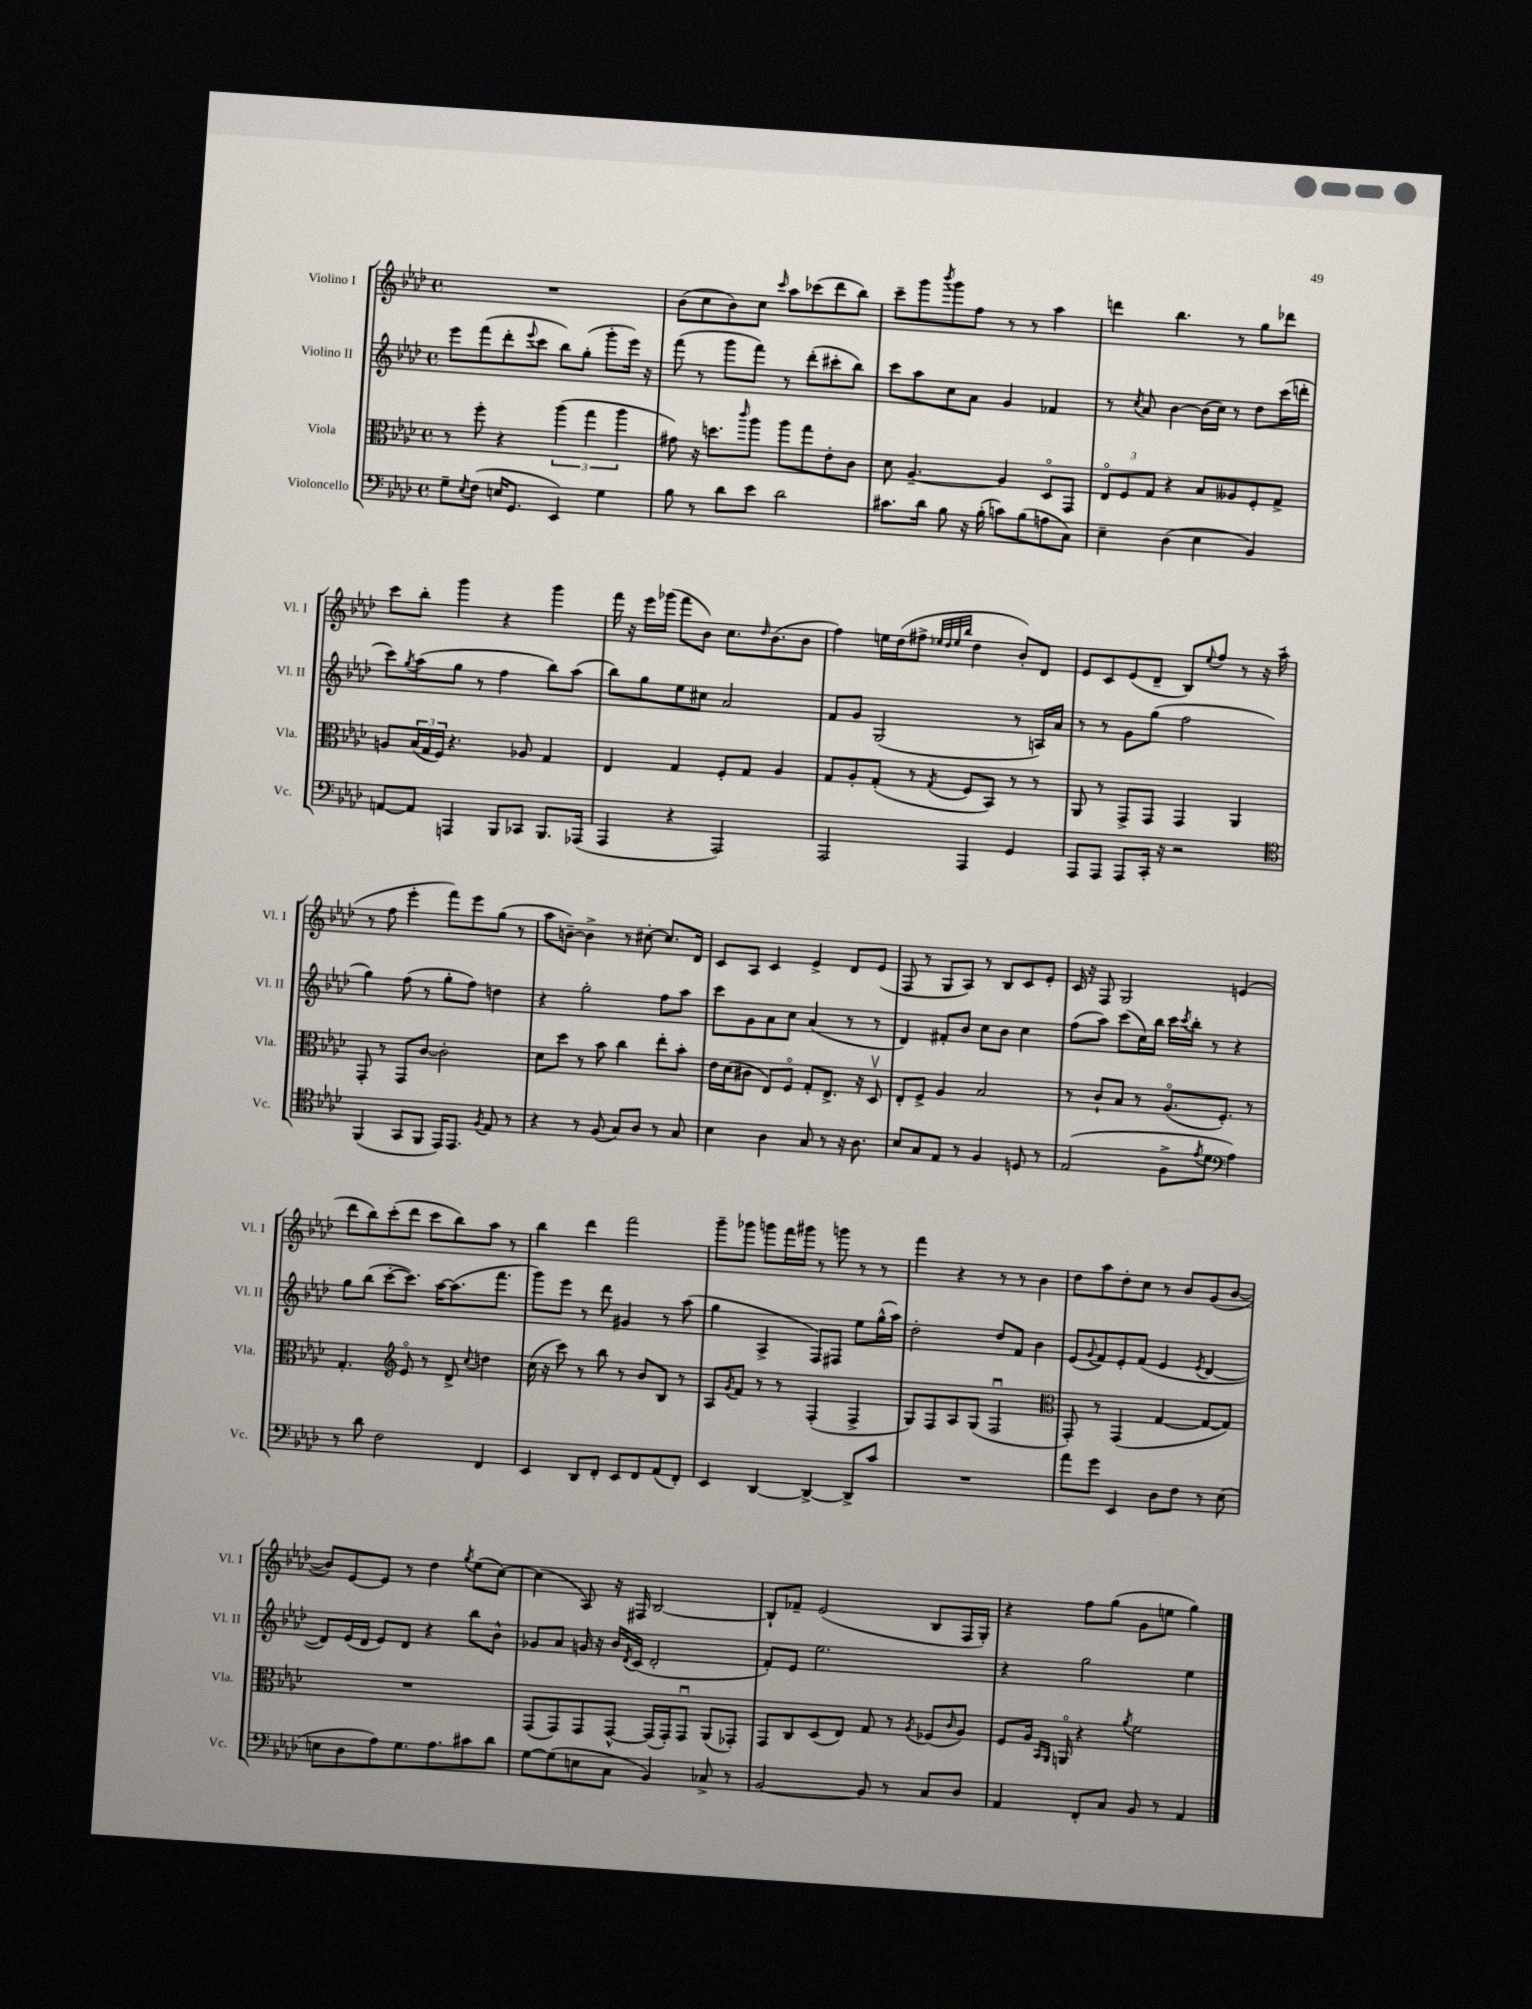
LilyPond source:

<<
\new StaffGroup <<
\new Staff = "s0" \with { instrumentName = "Violino I" shortInstrumentName = "Vl. I" } {
    \clef treble \key aes \major \defaultTimeSignature \time 4/4
    R1 |
    bes'8( c''8 bes'8) c''8 \grace { c'''16 } aes''8 ces'''8( des'''8 bes''8) |
    c'''8-- g'''8 \acciaccatura { bes'''8 } g'''8 f''8 r8 r8 aes''4 |
    d'''4 bes''4. r8 g''8 des'''8 |
    c'''8 bes''8-. g'''4 r4 g'''4 |
    f'''16 r16 ees'''16 ges'''16( f'''8 bes'8) c''8. \grace { des''16 } bes'8.( bes'8 |
    f''4) e''16 des''16( fis''8-> \grace { ees''32 des''32 ees''32 bes''32 } des''4 bes'8-.) des'8 |
    ees'8 c'8 ees'8( des'8-- bes8) \appoggiatura { ees''8 } f''8 r8 r16 aes''16-.( |
    r8 f''8 ees'''4-. f'''8) ees'''8 g''8( r8 |
    aes''8 b'8~--) b'4-> r8 cis''8~-. cis''8. des'16 |
    c'8 aes8 c'4 ees'4-> des'8 ees'8( |
    f8 r8 g8 aes8) r8 bes8 c'8 ees'8-. |
    c'16 r16 f8 g2 e'4( |
    des'''8 bes''8) c'''8-.( des'''8 c'''8 bes''8) aes''8 r8 |
    bes''4 des'''4 f'''2 |
    g'''8-- ges'''8 g'''8 f'''16 gis'''16 r8 g'''8 r8 r8 |
    f'''4 r4 r8 r8 bes'4 |
    des''8 aes''8 des''8-. c''8 r8 bes'8 g'8( bes'8~ |
    bes'8) ees'8~ ees'8 r8 des''4 \acciaccatura { g''8 } ees''8( c''8~) |
    c''4( aes8) r16 fis16 bes2~ |
    bes8-! fes'8-- ees'2( bes8 f16 g16-.) |
    r4 f''8 g''8( g'8 e''8 g''4) \bar "|." |
}
\new Staff = "s1" \with { instrumentName = "Violino II" shortInstrumentName = "Vl. II" } {
    \clef treble \key aes \major \defaultTimeSignature \time 4/4
    ees'''8 f'''8( des'''8-. \appoggiatura { ees'''8 } c'''8 bes''8) g''8-.( g'''8-. ees'''16) r16 |
    f'''8( r8 g'''8 f'''8) r8 des'''8-.( cis'''8-. bes''8) |
    c'''8 aes''8 c''8 aes'8 g'4 fes'4 |
    r8 \acciaccatura { c''8 } aes'8 bes'4~ bes'16( c''16) r8 des''8 c'''16( d'''16-. |
    c'''8) \acciaccatura { g''8 } aes''8( g''8 r8 f''4 bes''8) aes''8( |
    bes''8) g''8 ees''8 cis''8 aes'2 |
    f'8 g'8 g2( r8 a16) aes'16 |
    r8 r8 g'8 g''8( f''2 |
    g''4) f''8( r8 g''8-. f''8) d''4 |
    r4 g''2-. f''8 aes''8 |
    c'''8 g'8 aes'8 c''8 aes'4( r8 r8 |
    des'4) fis'8-. bes'8 c''8 bes'8 c''4 |
    f''8( aes''8) c'''8( c''16) bes''16 c'''16 \acciaccatura { c'''8 } bes''16-. r8 r4 |
    g''8 bes''8( c'''8~-. c'''8.) aes''16~ aes''8.( f'''8. |
    g'''8) ees'''8 r8 des'''8 gis'4 r8 aes''8( |
    g''4 aes4-> f8) fis8 ees''8 g''16-^( aes''16) |
    des''2-. des''8 f'8 bes'4 |
    ees'8( \appoggiatura { g'8 } f'8) ees'8-. f'8( ees'4 \acciaccatura { ees'8 } des'4~ |
    des'8) ees'16( des'16 ees'8) des'8 r4 bes''8 bes'8-^ |
    ges'8 aes'8 g'16 r16 bes'16 \acciaccatura { des'8 } c'16( des'2-. |
    f'8-.) ees'8 ees''2. |
    r4 g''2 ees''4 \bar "|." |
}
\new Staff = "s2" \with { instrumentName = "Viola" shortInstrumentName = "Vla." } {
    \clef alto \key aes \major \defaultTimeSignature \time 4/4
    r8 f''8-. r4 \tuplet 3/2 { aes''4( g''4 aes''4 } |
    gis'8) r16 d''8. \grace { c'''16 } aes''8 aes''8 g''8 ees'8-. c'8 |
    des'8 aes4.~-- aes4 des8\flageolet g,8 |
    \tuplet 3/2 { ees8\flageolet f8 g8 } r4 bes8 aeses8 f8-. g8-> |
    a8 \tuplet 3/2 { bes16( g16 f16) } r4. aes8 g4 |
    ees4 g4 f8-. g8 aes4 |
    g8 aes8-. g8-.( r8 \acciaccatura { g8 } f8 bes,8) r8 r8 |
    aes,8 r8 g,8-> g,8 g,4 aes,4 |
    g,8-. r8 g,8 c'8~ c'2-. |
    des'8 des''8 r8 bes'8 c''4 ees''8-. bes'8-. |
    ees'16 des'16( cis'8 ees8) f8\flageolet g8-. ees8.-> r16 des8\upbow |
    ees8-. f8-> aes4 bes2 |
    r8 c'8-! bes8 r8 aes8.\flageolet( f8.-.) r8 |
    g4.-. \clef treble ees'8\flageolet r8 des'8-> \appoggiatura { c''8 } d''4 |
    c''16( r16 c'''8) r8 bes''8 r8 bes'8 bes8 r8 |
    aes8 \acciaccatura { g'8 } f'8 r8 r8 f4-.( f4-> |
    g8) f8 aes8 g8( f2\downbow |
    \clef alto g,8-.) r8 g,4( g4~ g8~ g8) |
    R1 |
    g,8( g,8) g,8 g,8~-^ g,16( g,16-.) g,8\downbow aes,8( ges,8-.) |
    g,8 c8 des8( ees8) g8 r8 \acciaccatura { aes8 } fes8( \grace { c'16 } aes8) |
    f8 aes16 \grace { bes,16 aes,16 } a,16\flageolet r4 \acciaccatura { aes'8 } f'2 \bar "|." |
}
\new Staff = "s3" \with { instrumentName = "Violoncello" shortInstrumentName = "Vc." } {
    \clef bass \key aes \major \defaultTimeSignature \time 4/4
    g8-- \acciaccatura { ees8 } f8( e16 g,8. ees,4) g4 |
    bes8 r8 des'8 ees'8 des'2 |
    cis'8. des'16 bes8 r16 bes16-.( c'8) bes8( a8 c8) |
    ees4-- des4( ees4 bes,4) |
    a,8~ a,8 a,,4 bes,,8 ces,8 bes,,8. aes,,16( |
    aes,,4 r4 aes,,2) |
    aes,,2 aes,,4 g,4 |
    aes,,8 aes,,8 aes,,8 c,16-. r16 r2 |
    \clef tenor f,4( g,8 f,8 ees,16) ees,8. \acciaccatura { f8 } ees8 r8 |
    r4 r8 f8( g8) aes8 r8 g8 |
    bes4 aes4 g8 r8 r16 aes8. |
    bes8 g8 ees8 r8 f4 d8 r8 |
    ees2( f8-> \acciaccatura { ees'8 } des'8 \clef bass aes4) |
    r8 des'8 f2 f,4 |
    ees,4 des,8 f,8-. ees,8 f,8 aes,8( f,8-.) |
    ees,4 des,4~ des,4~-> des,8-> c'8 |
    R1 |
    aes'8 g'8 ees,4 des8 f8 r8 ees8( |
    e8 des8 aes8) g8. aes8. cis'8 des'8 |
    g8~ g8( e8 c8 bes,4) ces8-> r8 |
    bes,2~ bes,8 r8 c8 des8 |
    aes,4 f,8-. c8 bes,8 r8 aes,4 \bar "|." |
}
>>
>>
\layout { \context { \Score \remove "Bar_number_engraver" } }
